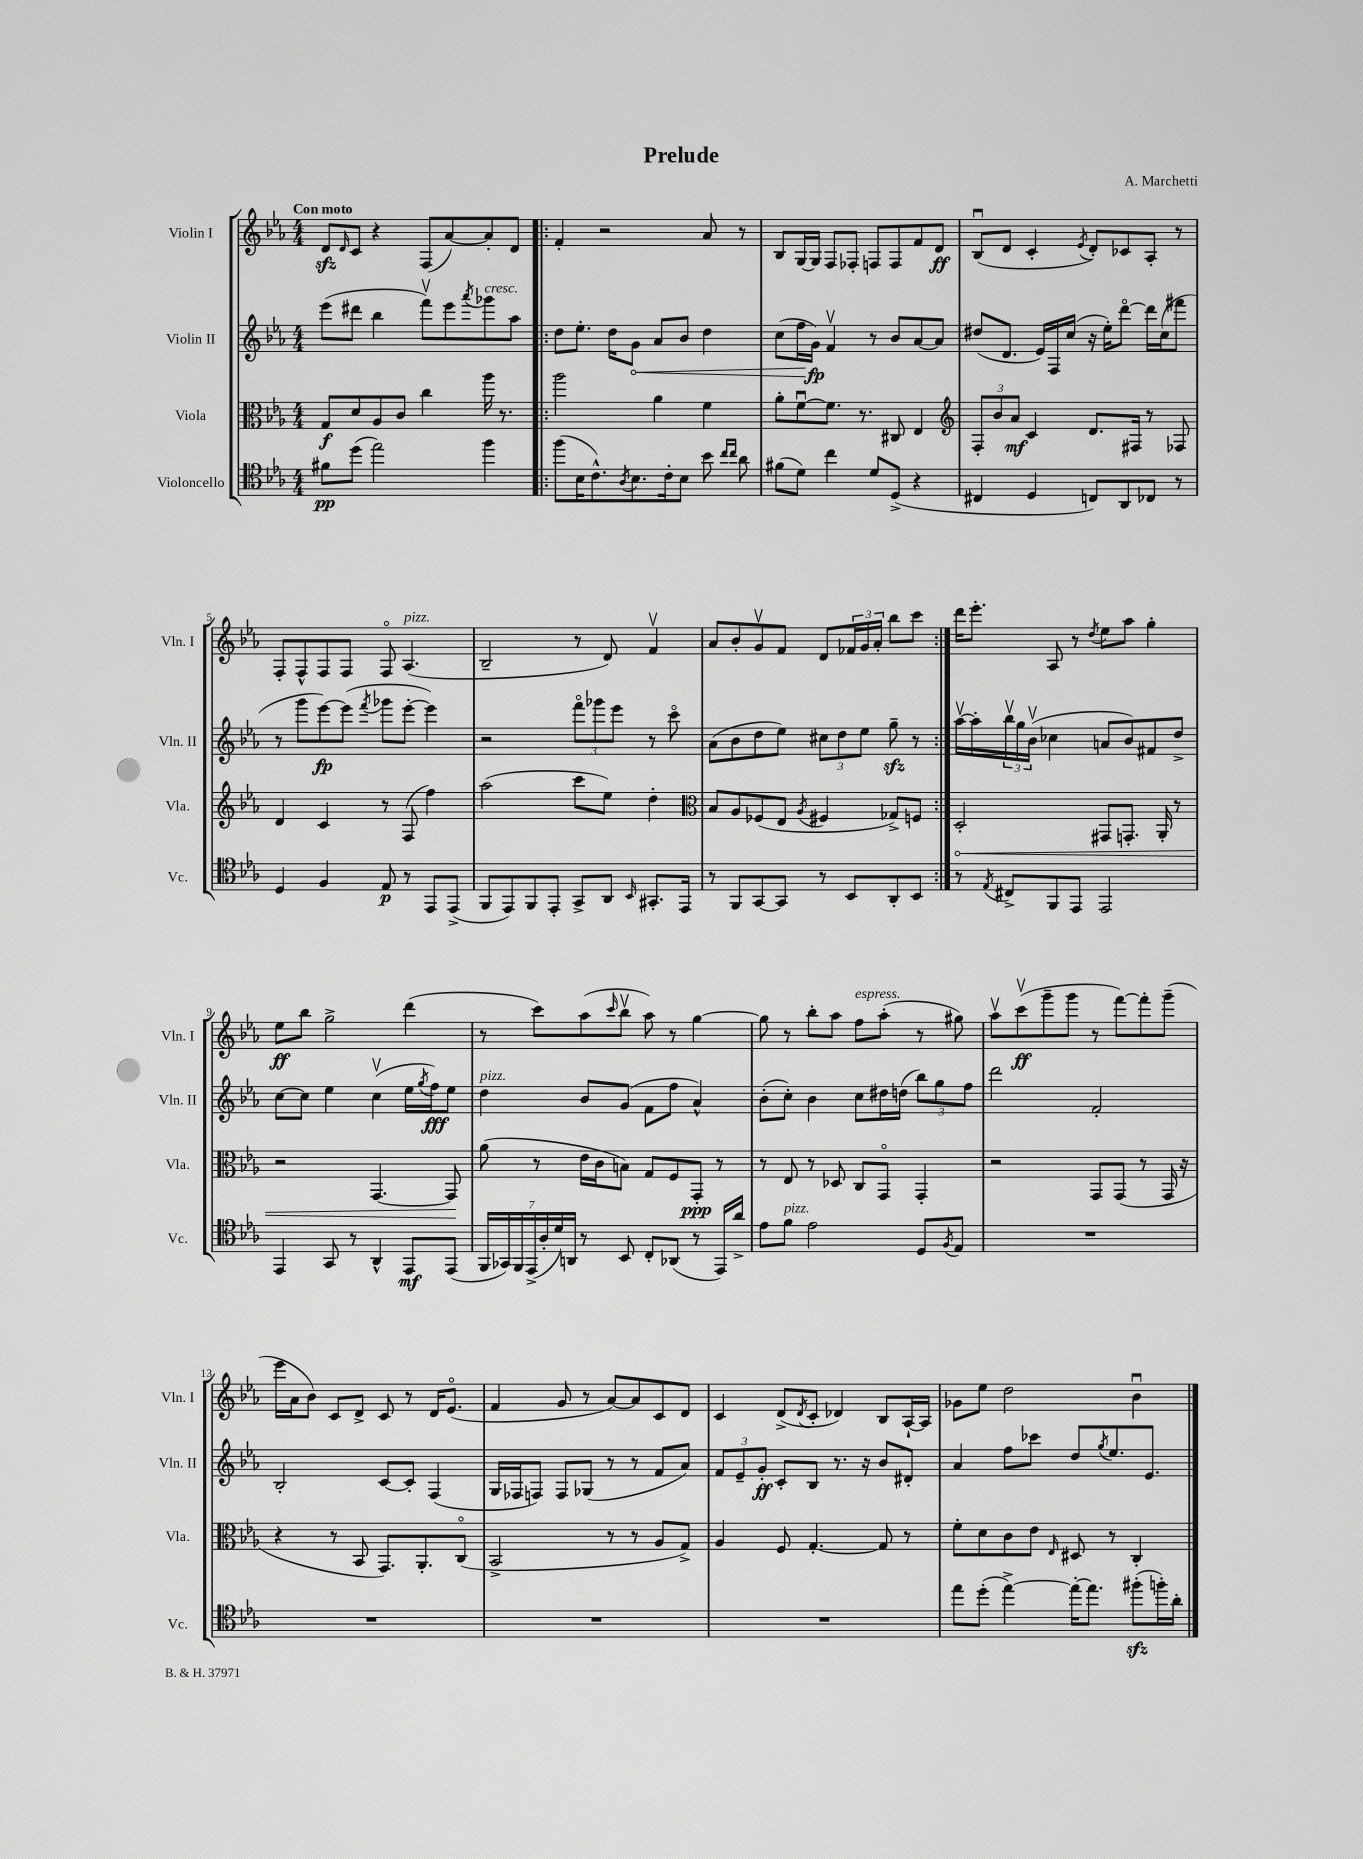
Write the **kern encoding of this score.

**kern	**kern	**kern	**kern
*staff4	*staff3	*staff2	*staff1
*clefC4	*clefC3	*clefG2	*clefG2
*k[b-e-a-]	*k[b-e-a-]	*k[b-e-a-]	*k[b-e-a-]
*M4/4	*M4/4	*M4/4	*M4/4
8f#\L	8G/L	(8eee-\L	8d/L
.	.	.	16qqd/
(8dd\J	8d/	8ddd#\J	8c/J
2ee-\)	8A-/	4bb-\	4r
.	8c/J	.	.
.	4cc\	8fffv\L)	(8F/L
.	.	8eee-\	[8a-/)
.	.	8qaaa-/	.
4ff\	16aa-\	8ggg-\	8a-'/]
.	8.r	.	.
.	.	8aa-\J	8d/J
=!|:	=!|:	=!|:	=!|:
(8ff\L	2aa-\	8dd\L	4f'/
16B-\K	.	8.ee-'\J	.
8.c^^\)	.	.	.
.	.	.	2r
.	.	16dd\LK	.
8qA-/	.	.	.
8.B-\	.	8g\J	.
.	4a-\	8a-/L	.
16c'\k	.	.	.
8B-\J	.	8b-/J	.
8b-\	4f\	4dd\	8a-/
16qqcc/LL	.	.	.
16qqcc/JJ	.	.	.
8a-\	.	.	8r
=	=	=	=
(8f#\L	8a-'\L	(8cc\L	8B-/L
8d\J)	[8fu\	16ff\L	[16G/L
.	.	16g\JJ)	16G/]JJ
4cc\	8.f\]J	4fv/	8F/L
.	.	.	8F-'/J
.	8.r	.	.
8d/L	.	8r	8F/L
(8D^/J	8C#/	8b-/L	8F/
4r	4E-/	[8a-/	8f/
.	.	8a-/]J	8d/J
=	=	=	=
*	*clefG2	*	*
4C#/	12F'/L	(8dd#/L	(8B-u/L
.	12b-/	.	.
.	.	8.d/J	8d/J
.	12a-/J	.	.
4D/	4c/	.	4c'/
.	.	16e-/LL)	.
.	.	16F/	.
.	.	(16cc/JJ	.
.	.	.	8qe-/
8C/L)	8.d/L	16r	8d'/L)
.	.	16ee-'\LK)	.
8AA-/	.	[8dddo\J	8c-/
.	16F#/Jk	.	.
8C-/J	8r	16ddd\]LL	8A-'/J
.	.	(16cc\J	.
8r	8F-/	8fff#\J	8r
=	=	=	=
4D/	4d/	8r	8F'/L
.	.	8ggg\L	8F^^/
4F/	4c/	[8eee-\)	8F/
.	.	(8eee-\]J	8F/J
.	.	8qfff/	.
8E-/	8r	8ggg-\L	8Fo/
8r	(8F/	[8eee-'\J	(4.A-/
8EE-/L	4ff\)	4eee-\])	.
(8EE-^/J	.	.	.
=	=	=	=
8FF/L	(2aa-\	2r	2B-~/
8EE-/)	.	.	.
8FF/	.	.	.
8EE-'/J	.	.	.
8GG^/L	8ccc\L	12fffo\L	8r
.	.	12ggg-\	.
8AA-/J	8ee-\J)	.	8d/)
.	.	12eee-\J	.
16qqBB-/	.	.	.
8.GG#'/L	4dd'\	8r	4fv/
.	.	8ccco\	.
16EE-/Jk	.	.	.
=	=	=	=
*	*clefC3	*	*
8r	8B-/L	(8a-\L	8a-/L
8FF/L	8A-/	8b-\	8b-'/
[8GG/	(8F-/	8dd\	8gv/
8GG/]J	8E-/J	8ee-\J)	8f/J
.	8qA-/	.	.
8r	4F#/	12cc#\L	8d/L
.	.	12dd\	.
8BB-/L	.	.	24f-/L
.	.	12ee-\J	24g/
.	.	.	24a-'/JJ
8AA-'/	8G-^/L)	8gg~\	8bb-\L
8BB-/J	8F/J	8r	8ccc\J
=:|!	=:|!	=:|!	=:|!
8r	2D'/	[16aa-v\LL	16ddd\LK
.	.	16aa-'\]	8.eee-'\J
8qE-/	.	.	.
8C#^/L	.	24bb-v\	.
.	.	24gg\	.
.	.	(24b-v\JJ	.
8FF/	.	4cc-\	8A-/
8EE-/J	.	.	8r
.	.	.	8qdd/
2EE-/	8GG#/L	8a/L	8ee-\L
.	8.GG'/J	8b-/)	8aa-\J
.	.	8f#/	4gg'\
.	16AA-'/	.	.
.	8r	8dd^/J	.
=	=	=	=
4EE-/	2r	[8cc\L	8ee-\L
.	.	8cc\]J	8bb-\J
8GG/	.	4ee-\	2gg^\
8r	.	.	.
4AA-^^/	[4.GG/	(4ccv\	.
8EE-/L	.	16ee-\LL	(4ddd\
.	.	8qgg/	.
.	.	16ff\J)	.
(8EE-/J	8GG/]	8ee-\J	.
=	=	=	=
28FF/LL	(8a-\	4dd\	8r
28GG-/)	.	.	.
28FF/	.	.	.
(28EE-^/	.	.	.
.	8r	.	8ccc\L)
28A-'/	.	.	.
28d/)	.	.	.
28AA/JJ	.	.	.
8r	16e-\LL	8b-/L	(8aa-\
.	16c\J	.	.
.	.	.	16qqccc/
8BB-/	8B\J)	(8g/J	8bb-v\J
8C'/L	8G/L	8f\L	8aa-\)
(8AA-/J	8F/	8ff\J	8r
8r	8GG'/J	4a-^^/)	[4gg\
16EE-/LL)	8r	.	.
16a-^/JJ	.	.	.
=	=	=	=
8e-\L	8r	(8b-'\L	8gg\]
8f\J	8E-/	8cc'\J)	8r
2e-\	8r	4b-\	8bb-'\L
.	8D-/	.	8aa-\J
.	8C/L	8cc\L	8ff\L
.	8GGo/J	16dd#\L	(8aa-'\J
.	.	(16dd\JJ	.
8D/L	4GG'/	12bb-\L)	8r
.	.	12gg\	.
8qF/	.	.	.
8E-/J	.	.	8gg#\)
.	.	12ff\J	.
=	=	=	=
1r	2r	2ddd\	8aa-v\L
.	.	.	(8cccv\
.	.	.	8ggg~\
.	.	.	8ggg\J
.	8GG/L	2f'/	8r
.	(8GG/J	.	[8fff\L)
.	8r	.	8fff'\]
.	16GG/	.	(8ggg~\J
.	16r	.	.
=	=	=	=
1r	4r	2B-'/	16eee-\LL
.	.	.	16a-\J
.	.	.	8b-\J)
.	8r	.	8c/L
.	8BB-/	.	8d^/J
.	8.GG/L)	[8c/L	8c/
.	.	8c'/]J	8r
.	8.AA-'/	.	.
.	.	(4F/	16d/LK
.	.	.	(8.e-o/J
.	(8Co/J	.	.
=	=	=	=
1r	2BB-^/	16G/LL	4f/
.	.	16F-/J	.
.	.	8F/J)	.
.	.	8F/L	8g/
.	.	(8G-/J	8r
.	8r	8r	[8a-/L)
.	8r	8r	8a-/]
.	8A-/L	8f/L	8c/
.	8G^/J)	8a-/J)	8d/J
=	=	=	=
1r	4A-/	12f/L	4c/
.	.	12e-~/	.
.	.	12g'/J	.
.	8F/	8c'/L	(8d^/L
.	.	.	8qd/
.	[4.G'/	8B-/J	8c'/J
.	.	8.r	4d-/)
.	.	16r	.
.	8G/]	8b-/L	8B-/L
.	8r	8d#'/J	[16A-`/L
.	.	.	16A-/]JJ
=	=	=	=
8ee-\L	8f'\L	4a-/	8g-\L
(8dd'\J	8d\	.	8ee-\J
[4ee-^\)	8c\	8ff\L	2dd\
.	8e-\J	8ccc-\J	.
.	16qqE-/	.	.
16ee-'\_LK	8D#/	8dd/L	.
8.ee-\]J	.	.	.
.	.	8qgg/	.
.	8r	8.ee-/	.
(8ff#'\L	4C'/	.	4b-u\
.	.	8.e-/J	.
16ff'\L)	.	.	.
16a-'\JJ	.	.	.
==	==	==	==
*-	*-	*-	*-
